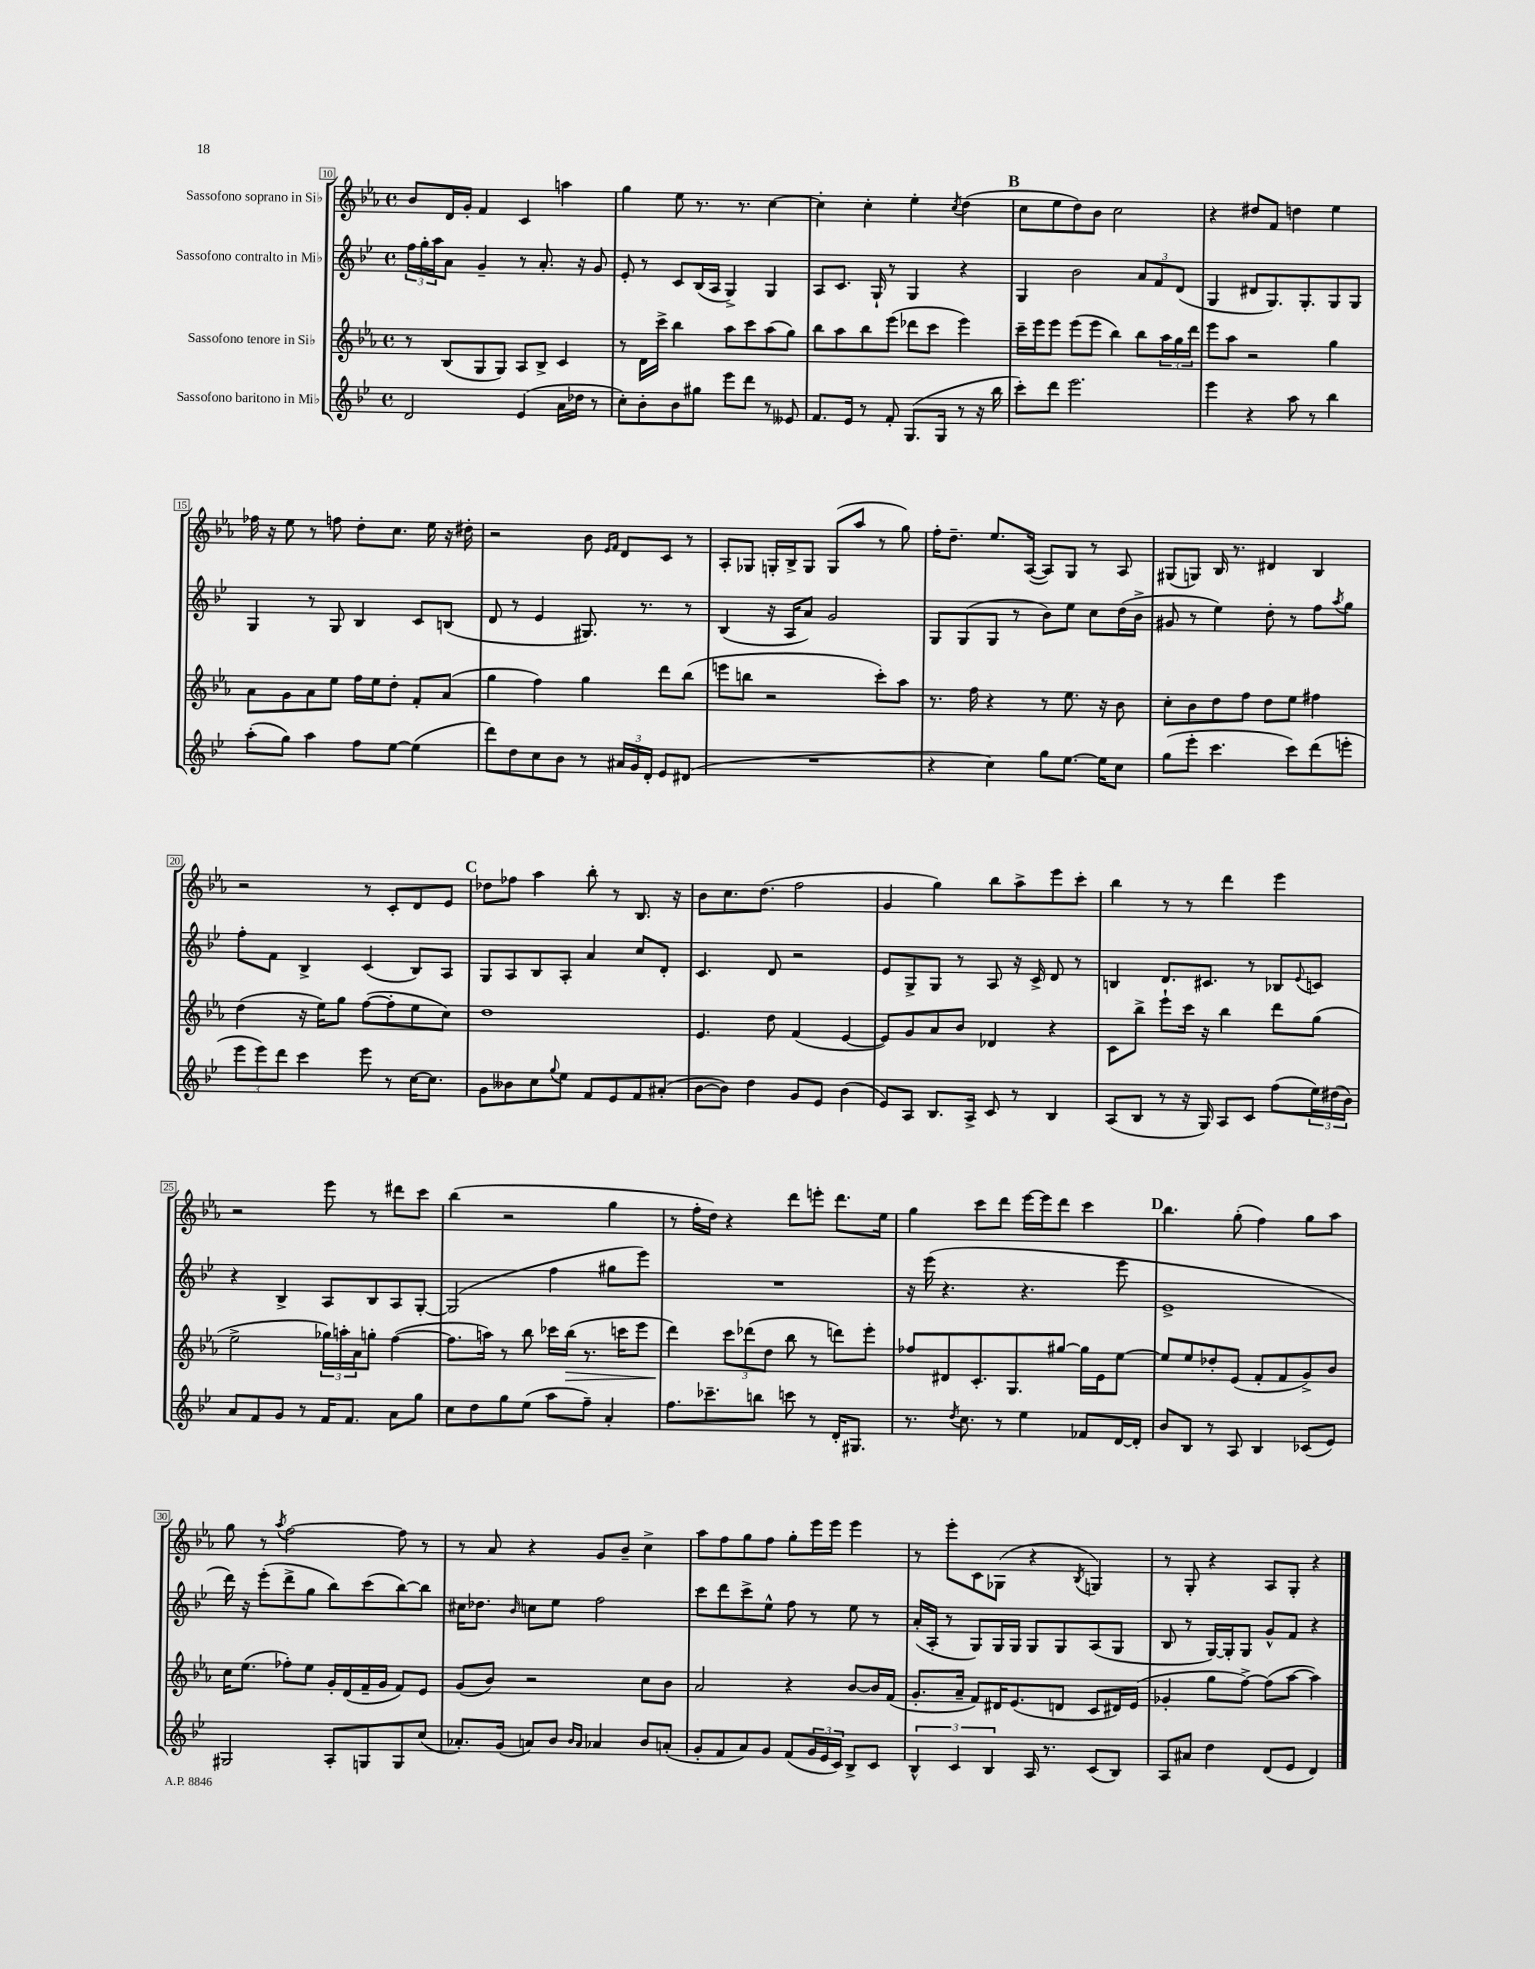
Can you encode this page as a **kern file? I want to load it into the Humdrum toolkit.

**kern	**kern	**dynam	**kern	**kern
*part4	*part3	*part3	*part2	*part1
*staff4	*staff3	*staff3	*staff2	*staff1
*I"Sassofono baritono in Mi♭	*I"Sassofono tenore in Si♭	*	*I"Sassofono contralto in Mi♭	*I"Sassofono soprano in Si♭
*clefG2	*clefG2	*	*clefG2	*clefG2
*k[b-e-]	*k[b-e-a-]	*	*k[b-e-]	*k[b-e-a-]
*M4/4	*M4/4	*	*M4/4	*M4/4
*met(c)	*met(c)	*	*met(c)	*met(c)
=10	=10	=10	=10	=10
2d/	8r	.	24ff\LL	8b-/L
.	.	.	24gg'\	.
.	.	.	24aa\J	.
.	(8B-/L	.	8a\J	16d/L
.	.	.	.	16g'/JJ
.	8G/	.	4g~/	4f/
.	8G/J)	.	.	.
(4e-/	8A-/L	.	8r	4c/
.	8B-^/J	.	8.a'/	.
16a\LL	4c/	.	.	4aan\
16dd-X\JJ	.	.	16r	.
8r	.	.	8g/	.
=11	=11	=11	=11	=11
8cc'\L)	8r	.	8e-'/	4gg\
8b-'\	16d\LL	.	8r	.
.	16ccc^\JJ	.	.	.
8b-\	4bb-\	.	8c/L	8ee-\
8gg#X\J	.	.	(16B-/L	8.r
.	.	.	16A/JJ	.
8eee-\L	8aa-\L	.	4G^/)	.
.	.	.	.	8.r
8ddd\J	8ccc\	.	.	.
8r	(8aa-\	.	4G/	[4cc\
8e--X/	8gg\J)	.	.	.
=12	=12	=12	=12	=12
8.f/L	8bb-\L	.	8A/L	4cc'\]
.	8aa-\	.	8.c/J	.
16e-/Jk	.	.	.	.
8r	8bb-\	.	.	4cc'\
.	.	.	16G`/	.
8f'/	(8eee-\J	.	8r	.
(8.G/L	8ddd-X\L	.	4G/	4ee-'\
.	8ccc\J	.	.	.
16G/Jk	.	.	.	.
.	.	.	.	8qcc/
8r	4eee-\)	.	4r	(4dd\
16r	.	.	.	.
16bb-\	.	.	.	.
!!LO:REH:place=s1:t=B
=13	=13	=13	=13	=13
8ccc'\L)	16ccc~\LL	.	4G/	8cc\L
.	16eee-\J	.	.	.
8ddd\J	8eee-\J	.	.	8ee-\
2.eee-\	(8eee-\L	.	2b-\	8dd\)
.	8eee-\J	.	.	8b-\J
.	4bb-\)	.	.	2cc\
.	8bb-\L	.	12a/L	.
.	.	.	12f/	.
.	24aa-\L	.	.	.
.	24gg\	.	(12d/J	.
.	24ddd\JJ	.	.	.
=14	=14	=14	=14	=14
4eee-\	8eee-\L	.	4G/	4r
.	8aa-\J	.	.	.
4r	2r	.	8d#X/L	8dd#X/L
.	.	.	8.G/)	8f/J
8aa\	.	.	.	4ddn\
.	.	.	8.G'/	.
8r	.	.	.	.
4bb-\	4gg\	.	8G/	4ee-\
.	.	.	8G/J	.
!!LO:LB:g=z
=15	=15	=15	=15	=15
(8aa'\L	8a-\L	.	4G/	16ff-X\
.	.	.	.	16r
8gg\J)	8g\	.	.	8ee-\
4aa\	8a-\	.	8r	8r
.	8ee-\J	.	8G/	8ffn\
8ff\L	16ff\LL	.	4B-/	8dd'\L
.	16ee-\J	.	.	.
[8ee-\J	8dd'\J	.	.	8.cc\J
(4ee-\]	8f'/L	.	8c/L	.
.	.	.	.	16ee-\
.	(8a-/J	.	(8Bn/J	16r
.	.	.	.	16dd#X'\
=16	=16	=16	=16	=16
8ddd\L)	4gg\	.	8d/	2r
8dd\	.	.	8r	.
8cc\	4ff\)	.	4e-/	.
8b-\J	.	.	.	.
8r	4gg\	.	8.G#X/)	8b-\
.	.	.	.	16qqe-/LL
.	.	.	.	16qqf/JJ
24a#X/LL	.	.	.	8d/L
24g/	.	.	.	.
.	.	.	8.r	.
24d'/JJ	.	.	.	.
8e-/L	8ddd\L	.	.	8c/J
(8d#X/J	(8bb-\J	.	8r	8r
=17	=17	=17	=17	=17
1r	8eeen\L	.	(4B-/	8A-'/L
.	8bbn\J	.	.	8G-X/J
.	2r	.	16r	16Gn'/LL
.	.	.	16A/KL	16B-^/J
.	.	.	8a/J)	8G/J
.	.	.	2g/	(8G/L
.	.	.	.	8aa-/J
.	8ccc'\L)	.	.	8r
.	8aa-\J	.	.	8gg\)
=18	=18	=18	=18	=18
4r	8.r	.	8G/L	16ff'\KL
.	.	.	.	8.dd~\J
.	.	.	(8G/	.
.	16ff\	.	.	.
4cc\)	4r	.	8G/J	8.ee-/L
.	.	.	8r	.
.	.	.	.	([16A-/Jk
8gg\L	8r	.	8b-\L)	8A-/L])
[8.ee-\J	8.ee-\	.	8ee-\J	8G/J
.	.	.	8cc\L	8r
16ee-\KL]	16r	.	.	.
8cc\J	8b-\	.	(16dd\L	8A-/
.	.	.	16b-^\JJ	.
=19	=19	=19	=19	=19
(8gg\L	8cc'\L	.	8g#X/	(8G#X/L
8eee-'\J	8b-\	.	8r	8Gn/J)
4.ccc\	8dd\	.	4ee-\)	16B-/
.	.	.	.	8.r
.	8ff\J	.	.	.
.	8dd\L	.	8dd'\	4d#X/
8ccc\L)	8ee-\J	.	8r	.
(8ddd\	4ff#X\	.	8ff\L	4B-/
.	.	.	8qaa/	.
8eeen'\J	.	.	8gg\J	.
!!LO:LB:g=z
=20	=20	=20	=20	=20
12eee-\L	(4dd\	.	8ff'\L	2r
12eee-\)	.	.	.	.
.	.	.	8f\J	.
12ddd\J	.	.	.	.
4ccc\	16r	.	4B-^/	.
.	16ee-\KL)	.	.	.
.	8gg\J	.	.	.
8eee-\	([8ff\L	.	(4c/	8r
8r	8ff'\]	.	.	8c'/L
[16cc\KL	8ee-\	.	8B-/L)	8d/
8.cc\J]	.	.	.	.
.	8cc\J)	.	8A/J	8e-/J
!!LO:REH:place=s1:t=C
=21	=21	=21	=21	=21
8g\L	1dd	.	8G/L	8dd-X\L
8b--X\	.	.	8A/	8ff-X\J
8cc\	.	.	8B-/	4aa-\
8qqgg/	.	.	.	.
8ee-\J	.	.	8A'/J	.
8f/L	.	.	4a/	8bb-'\
8e-/	.	.	.	8r
8f/	.	.	8cc/L	8.B-/
(8a#X'/J	.	.	8d'/J	.
.	.	.	.	16r
=22	=22	=22	=22	=22
[8b-\L	4.e-/	.	4.c/	8b-\L
8b-\J])	.	.	.	8.cc\
4dd\	.	.	.	.
.	.	.	.	(8.dd\J
.	8dd\	.	8d/	.
8g/L	(4f/	.	2r	2ff\
8e-/J	.	.	.	.
(4b-\	[4e-/	.	.	.
=23	=23	=23	=23	=23
8e-/L)	8e-/L])	.	8e-/L	4g/
8A/J	8g/	.	8G^/	.
8.B-/L	8a-/	.	8G/J	4gg\)
.	8b-/J	.	8r	.
16A^/Jk	.	.	.	.
8c/	4d-X/	.	8A/	8bb-\L
8r	.	.	16r	8aa-^\
.	.	.	16c^/	.
4B-/	4r	.	8d/	8eee-\
.	.	.	8r	8ccc'\J
=24	=24	=24	=24	=24
(8A/L	8c\L	.	4Bn/	4bb-\
8B-/J	8bb-^\J	.	.	.
8r	8eee-`\L	.	8.d/L	8r
16r	16ccc\Jk	.	.	8r
16G/)	16r	.	8.c#X/J	.
8A/L	4bb-\	.	.	4ddd\
8c/J	.	.	8r	.
(8ff\L	8ddd\L	.	8B-X/L	4eee-\
.	.	.	8qqe-/	.
24ee-\L)	(8gg\J	.	8cn/J	.
(24dd#X\	.	.	.	.
24b-\JJ)	.	.	.	.
!!LO:LB:g=z
=25	=25	=25	=25	=25
8a/L	2ee-^\	.	4r	2r
8f/	.	.	.	.
8g/J	.	.	4B-^/	.
8r	.	.	.	.
16f/KL	24gg-X\LL)	.	8A/L	8eee-\
.	24aan'\	.	.	.
8.f/J	.	.	.	.
.	24a-\J	.	.	.
.	8ggn'\J	.	8B-/	8r
8a\L	([4ff\	.	8A/	8ddd#X\L
8gg\J	.	.	[8G'/J	8ccc\J
=26	=26	=26	=26	=26
8cc\L	8.ff\L]	.	(2G/]	(4bb-\
8dd\	.	.	.	.
.	16aan\Jk)	.	.	.
8gg\	8r	.	.	2r
(8ee-\J	8bb-\	.	.	.
8aa\L	16ccc-X\LL	.	4ff\	.
!	!	!LO:HP:b	!	!
.	(16bb-\JJ	>	.	.
8ff~\J)	8.r	.	.	.
4a'/	.	.	8gg#X\L	4gg\
.	16cccn\KL	.	.	.
.	8eee-\J	.	8eee-\J)	.
=27	=27	=27	=27	=27
8.ff\L	4ddd\)	.	1r	8r
.	.	.	.	16ff'\LL
8.ccc-X~\	.	.	.	16dd\JJ)
.	12ccc\L	]	.	4r
.	(12ddd-X\	.	.	.
8bbn\J	.	.	.	.
.	12dd\J	.	.	.
8cccn\	8bb-\	.	.	8ddd\L
8r	8r	.	.	8eeen'\J
16d'/KL	8dddn\L)	.	.	8.ddd\L
8.G#X/J	.	.	.	.
.	8eee-'\J	.	.	.
.	.	.	.	16ee-\Jk
=28	=28	=28	=28	=28
8.r	8ff-X/L	.	16r	4gg\
.	.	.	(16eee-\	.
.	8d#X/	.	4.r	.
8qdd/	.	.	.	.
8.cc\	.	.	.	.
.	8.c'/	.	.	8ccc\L
8r	.	.	.	8ddd\J
.	8.G/	.	.	.
4ee-\	.	.	4.r	[16eee-\LL
.	.	.	.	16eee-\J]
.	[8gg#X/J	.	.	8ddd\J
8f-X/L	16gg#\LL]	.	.	4ccc\
.	16e-\J	.	.	.
[16d/L	[8ee-\J	.	8eee-\	.
16d'/JJ]	.	.	.	.
!!LO:REH:place=s1:t=D
=29	=29	=29	=29	=29
8b-/L	8ee-/L]	.	1e-^	4.bb-\
8B-/J	8ee-/	.	.	.
8r	8dd-X'/	.	.	.
8A/	(8e-/J	.	.	(8gg'\
4B-/	8f'/L	.	.	4ff\)
.	8f/	.	.	.
(8c-X/L	8g^/)	.	.	8gg\L
8e-/J)	8b-/J	.	.	8aa-\J
!!LO:LB:g=z
=30	=30	=30	=30	=30
2G#X/	16cc\KL	.	16ddd\)	8gg\
.	(8.ee-\J	.	16r	.
.	.	.	(8eee-'\L	8r
.	.	.	.	8qaa-/
.	8ff-X'\L)	.	8ddd^\	[2ff\
.	8ee-\J	.	8gg\J	.
8A'/L	16g'/LL	.	8bb-\L)	.
.	(16d/	.	.	.
8Gn/	16f~/	.	(8ccc\	.
.	16g/JJ	.	.	.
8G/	8f/L)	.	[8bb-\)	8ff\]
(8cc/J	8e-/J	.	8bb-\J]	8r
=31	=31	=31	=31	=31
8.a-X'/L)	(8g/L	.	16cc#X\KL	8r
.	.	.	8.dd-X\J	.
.	8b-/J)	.	.	8a-/
(16g/Jk	.	.	.	.
.	.	.	16qqb-/	.
8an/L)	2r	.	8ccn\L	4r
8b-/J	.	.	8ee-\J	.
16qqb-/LL	.	.	.	.
16qqa/JJ	.	.	.	.
4a-X/	.	.	2ff\	8g/L
.	.	.	.	8b-~/J
8b-/L	8cc\L	.	.	4cc^\
(8an'/J	8b-\J	.	.	.
=32	=32	=32	=32	=32
8g'/L	2a-/	.	8ccc\L	8aa-\L
8f/	.	.	8ddd\	8ff\
8a/)	.	.	8ccc^\	8gg\
8g/J	.	.	8ee-^^\J	8ff\J
(8f/L	4r	.	8ff\	8gg'\L
24g/L	.	.	8r	16eee-\L
24e-/	.	.	.	.
.	.	.	.	16eee-\JJ
24c/JJ)	.	.	.	.
8B-^/L	[8b-/L	.	8ee-\	4eee-\
8c/J	16b-/L]	.	8r	.
.	(16f/JJ	.	.	.
=33	=33	=33	=33	=33
6B-^^/	8.g'/L	.	(16a'/LL	8r
.	.	.	16A'/JJ	.
.	.	.	8r	8eee-'\L
6c/	.	.	.	.
.	16a-~/Jk	.	.	.
.	8f/L)	.	8G/L)	8c\
6B-/	.	.	.	.
.	16d#X/K	.	16G/L	(8G-X\J
.	(8.e-/	.	16G/JJ	.
16A/	.	.	8G/L	4r
8.r	.	.	.	.
.	8dn/J	.	8G/	.
.	.	.	.	8qB-/
(8c/L	8c/L	.	(8A/	4Gn/)
8B-/J)	16d#X/L)	.	8G/J	.
.	(16e-/JJ	.	.	.
=34	=34	=34	=34	=34
8A/L	4g-X'/	.	8B-/	8r
8a#X/J	.	.	8r	8G'/
4dd\	8gg\L	.	[16G/LL)	4r
.	.	.	16G'/J]	.
.	[8ff^\J)	.	8G/J	.
(8d/L	(8ff\L]	.	8g^^/L	8A-/L
8e-/J	[8aa-\J	.	8f/J	8G'/J
4d/)	4aa-\])	.	4r	4r
==	==	==	==	==
*-	*-	*-	*-	*-
